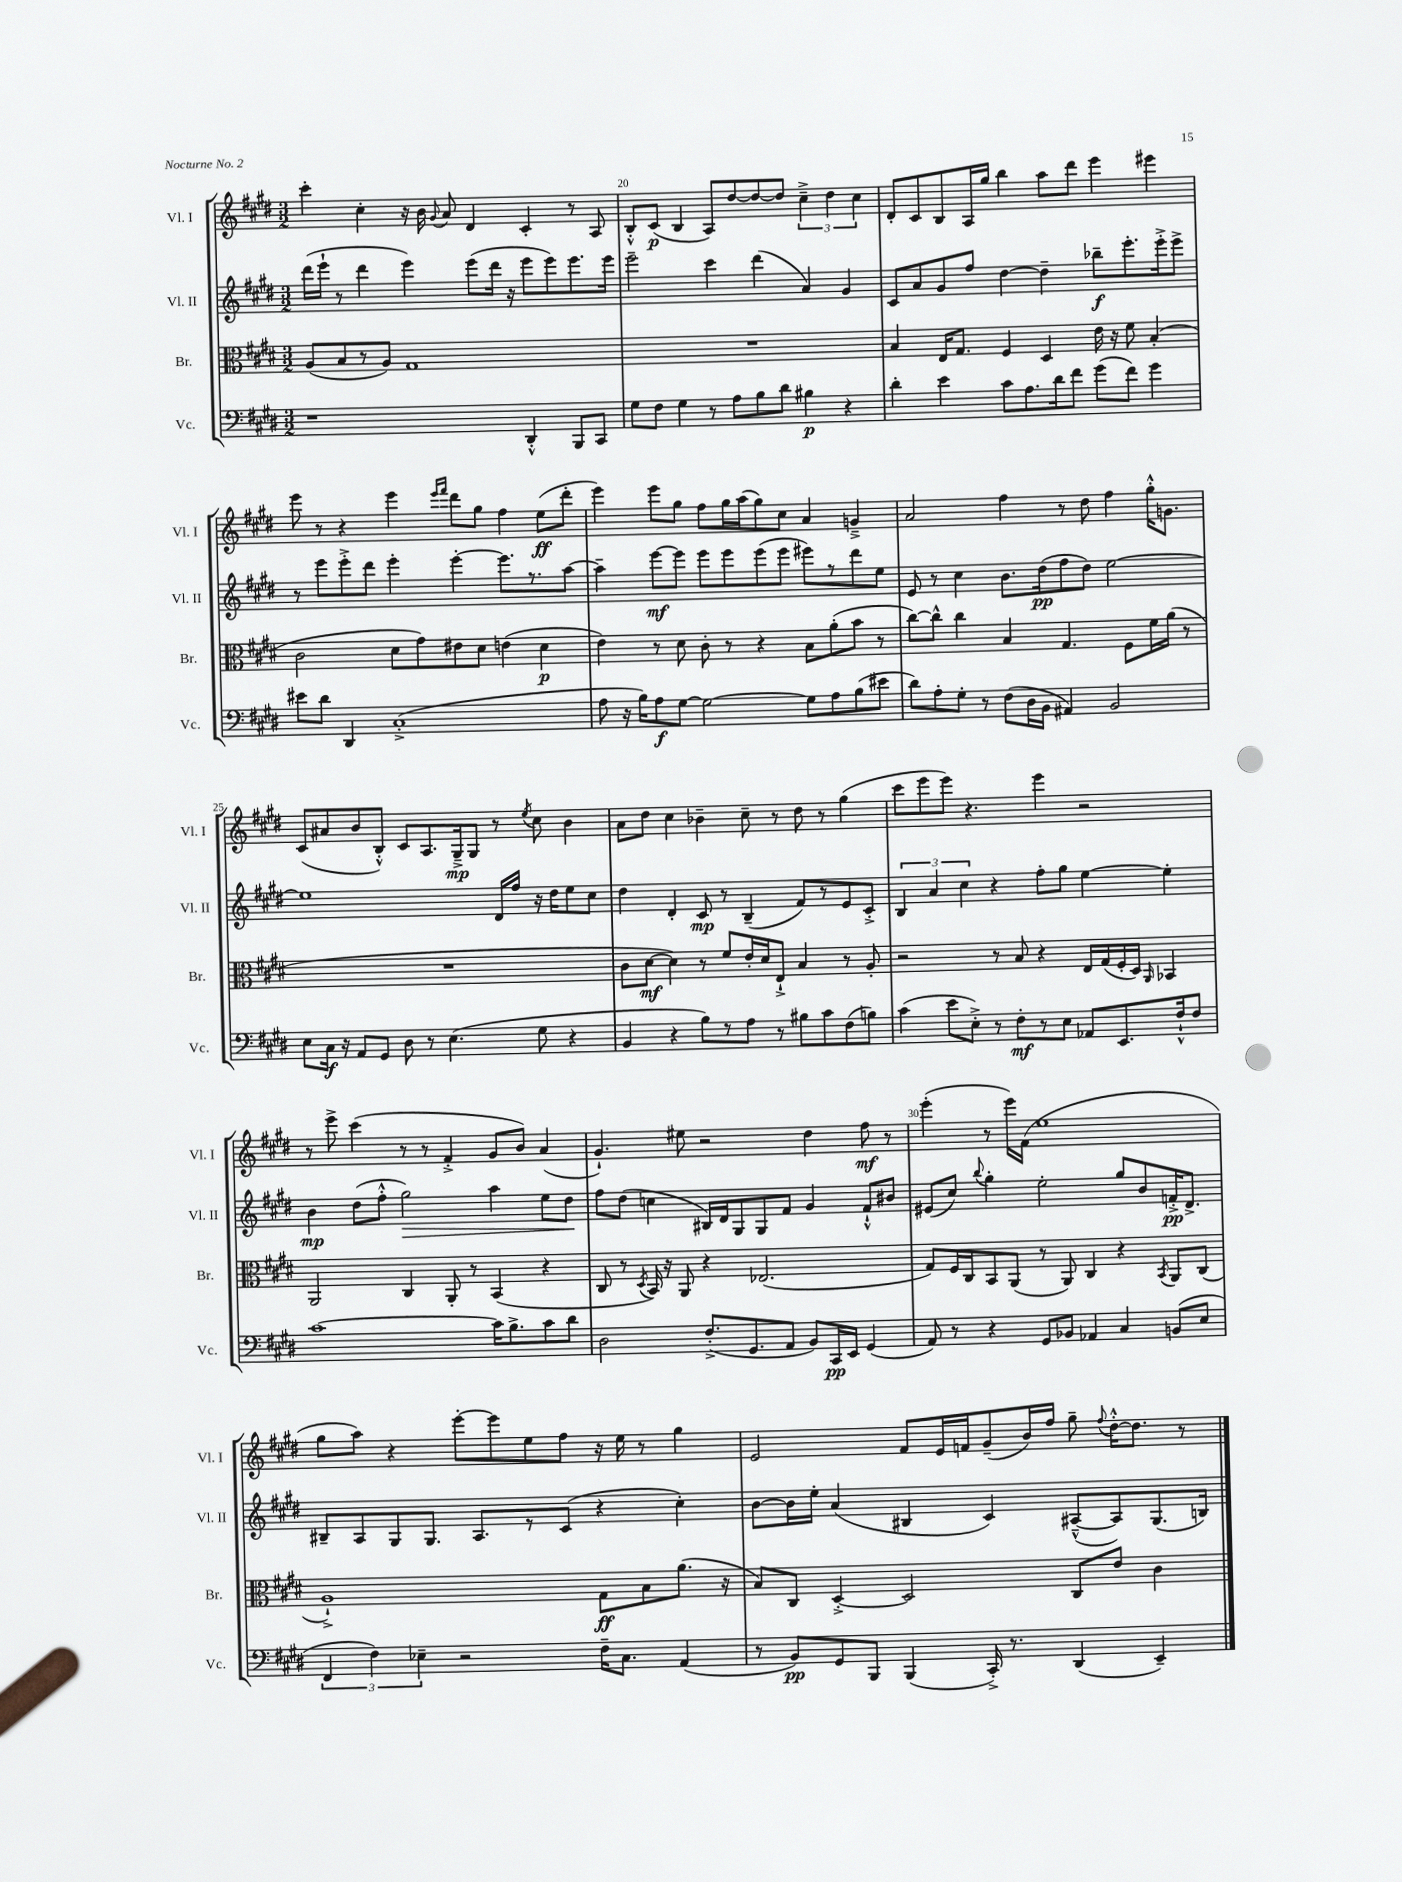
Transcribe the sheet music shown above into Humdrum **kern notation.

**kern	**dynam	**kern	**dynam	**kern	**dynam	**kern	**dynam
*part4	*part4	*part3	*part3	*part2	*part2	*part1	*part1
*staff4	*staff4	*staff3	*staff3	*staff2	*staff2	*staff1	*staff1
*I"Vc.	*	*I"Br.	*	*I"Vl. II	*	*I"Vl. I	*
*I'Vc.	*	*I'Br.	*	*I'Vl. II	*	*I'Vl. I	*
*clefF4	*	*clefC3	*	*clefG2	*	*clefG2	*
*k[f#c#g#d#]	*	*k[f#c#g#d#]	*	*k[f#c#g#d#]	*	*k[f#c#g#d#]	*
*M3/2	*	*M3/2	*	*M3/2	*	*M3/2	*
=19	=19	=19	=19	=19	=19	=19	=19
1r	.	(8A/L	.	(16ddd#\LL	.	4ccc#'\	.
.	.	.	.	16eee`\JJ	.	.	.
.	.	8B/	.	8r	.	.	.
.	.	8r	.	4ddd#\	.	4cc#'\	.
.	.	8A/J)	.	.	.	.	.
.	.	1G#	.	4eee\)	.	16r	.
.	.	.	.	.	.	16b\	.
.	.	.	.	.	.	8qqg#/	.
.	.	.	.	.	.	8a/	.
.	.	.	.	(8eee\L	.	4d#/	.
.	.	.	.	16ddd#\Jk	.	.	.
.	.	.	.	16r	.	.	.
4DD#'^^/	.	.	.	8eee\L	.	4c#'/	.
.	.	.	.	8eee\)	.	.	.
8BBB/L	.	.	.	8.eee\	.	8r	.
8CC#/J	.	.	.	.	.	8A/	.
.	.	.	.	16eee\Jk	.	.	.
=20	=20	=20	=20	=20	=20	=20	=20
8G#\L	.	1.r	.	2eee~\	.	8B'^^/L	.
8F#\J	.	.	.	.	.	(8c#/J	p
4G#\	.	.	.	.	.	4B/	.
8r	.	.	.	4ccc#\	.	8A/L)	.
8A\L	.	.	.	.	.	[8dd#/	.
8B\	.	.	.	(4ddd#\	.	8dd#/_	.
8d#\J	.	.	.	.	.	8dd#/J]	.
4B#X\	p	.	.	4a/)	.	6cc#~^\	.
.	.	.	.	.	.	6dd#\	.
4r	.	.	.	4g#/	.	.	.
.	.	.	.	.	.	6cc#\	.
=21	=21	=21	=21	=21	=21	=21	=21
4d#'\	.	4B/	.	8c#/L	.	8d#'/L	.
.	.	.	.	8a/	.	8c#/	.
4e\	.	16E/KL	.	8g#/	.	8B/	.
.	.	8.G#/J	.	.	.	.	.
.	.	.	.	8ff#/J	.	16A/L	.
.	.	.	.	.	.	16gg#/JJ	.
8c#\L	.	4F#/	.	[4dd#\	.	4bb\	.
8.A\	.	.	.	.	.	.	.
.	.	4D#/	.	4dd#~\]	.	8aa\L	.
16d#\k	.	.	.	.	.	.	.
8f#\J	.	.	.	.	.	8ddd#\J	.
(8g#\L	.	16e\	.	8bb-X~\L	f	4eee\	.
.	.	16r	.	.	.	.	.
8f#\J)	.	8f#\	.	8.eee'\	.	.	.
4g#\	.	(4B'/	.	.	.	4eee#X\	.
.	.	.	.	16eee'^\k	.	.	.
.	.	.	.	8eee^\J	.	.	.
!!LO:LB:g=z
=22	=22	=22	=22	=22	=22	=22	=22
8e#X\L	.	2c#\	.	8r	.	8eee\	.
8d#\J	.	.	.	8eee\L	.	8r	.
4DD#/	.	.	.	8eee'^\	.	4r	.
.	.	.	.	8ddd#\J	.	.	.
(1C#'^	.	8d#\L	.	4eee'\	.	4eee\	.
.	.	8g#\)	.	.	.	.	.
.	.	.	.	.	.	16qqeee/LL	.
.	.	.	.	.	.	16qqfff#/JJ	.
.	.	8e#X\	.	[4eee'\	.	8ddd#\L	.
.	.	8d#\J	.	.	.	8gg#\J	.
.	.	(4en\	.	8.eee\L]	.	4ff#\	.
.	.	.	.	8.r	.	.	.
.	.	4d#\	p	.	.	(8ee\L	ff
.	.	.	.	[8aa\J	.	8ddd#'\J	.
=23	=23	=23	=23	=23	=23	=23	=23
8A\	.	4e\)	.	4aa~\]	.	4eee\)	.
16r	.	.	.	.	.	.	.
16B\KL)	.	.	.	.	.	.	.
8A\	f	8r	.	[8eee\L	mf	8eee\L	.
[8G#\J	.	8d#\	.	8eee\J]	.	8gg#\J	.
2G#\_	.	8c#'\	.	8eee\L	.	8ff#\L	.
.	.	8r	.	8eee\	.	16gg#\L	.
.	.	.	.	.	.	(16aa\J	.
.	.	4r	.	(8eee\	.	8gg#\)	.
.	.	.	.	8eee\J	.	8cc#\J	.
8G#\L]	.	8B\L	.	8eee#X\L)	.	4a/	.
8A\	.	(8a'\	.	8r	.	.	.
(8B\	.	8b\J	.	8ddd#\	.	4gn~^/	.
8e#X\J	.	8r	.	8ee\J	.	.	.
=24	=24	=24	=24	=24	=24	=24	=24
8d#\L)	.	[8cc#\L)	.	8e/	.	2a/	.
8A'\	.	8cc#^^\J]	.	8r	.	.	.
8G#'\J	.	4cc#\	.	4cc#\	.	.	.
8r	.	.	.	.	.	.	.
(8F#\L	.	4B/	.	8.b\L	.	4ff#\	.
16D#\L	.	.	.	.	.	.	.
16BB\JJ	.	.	.	(16dd#\k	pp	.	.
4AA#X/)	.	4.G#/	.	8ff#\	.	8r	.
.	.	.	.	8dd#\J)	.	8dd#\	.
2BB/	.	.	.	[2ee\	.	4ff#\	.
.	.	8F#\L	.	.	.	.	.
.	.	16f#\L	.	.	.	16gg#'^^\KL	.
.	.	(16a\JJ	.	.	.	8.gn\J	.
.	.	8r	.	.	.	.	.
!!LO:LB:g=z
=25	=25	=25	=25	=25	=25	=25	=25
8E\L	.	1.r	.	1ee]	.	(8c#/L	.
16C#\Jk	f	.	.	.	.	8a#X/	.
16r	.	.	.	.	.	.	.
8AA/L	.	.	.	.	.	8b/	.
8GG#/J	.	.	.	.	.	8B'^^/J)	.
8D#\	.	.	.	.	.	8c#/L	.
8r	.	.	.	.	.	8.A/	.
(4.E\	.	.	.	.	.	.	.
.	.	.	.	.	.	16G#~^/k	mp
.	.	.	.	.	.	8G#/J	.
.	.	.	.	16d#/LL	.	8r	.
.	.	.	.	16ff#/JJ	.	.	.
.	.	.	.	.	.	8qee/	.
8G#\	.	.	.	16r	.	8cc#\	.
.	.	.	.	16dd#\KL	.	.	.
4r	.	.	.	8ee\	.	4b\	.
.	.	.	.	8cc#\J	.	.	.
=26	=26	=26	=26	=26	=26	=26	=26
4BB/	.	8c#\L	.	4dd#\	.	8a\L	.
.	.	[8d#\J	mf	.	.	8dd#\J	.
4r	.	4d#\])	.	4d#'/	.	4cc#\	.
8B\L)	.	8r	.	8c#/	mp	4b-X~\	.
8r	.	8f#/L	.	8r	.	.	.
8A\J	.	16e'/L	.	(4B~/	.	8cc#~\	.
.	.	16d#/J	.	.	.	.	.
8r	.	8E`^/J	.	.	.	8r	.
8B#X\L	.	4B/	.	8f#/L)	.	8dd#\	.
8c#\	.	.	.	8r	.	8r	.
(8F#\	.	8r	.	8e/	.	(4gg#\	.
8Bn\J)	.	8A'/	.	8c#'^/J	.	.	.
=27	=27	=27	=27	=27	=27	=27	=27
(4c#\	.	2r	.	6B/	.	8ccc#\L	.
.	.	.	.	.	.	8eee\	.
.	.	.	.	6a/	.	.	.
8e\L	.	.	.	.	.	8eee\J)	.
.	.	.	.	6cc#\	.	.	.
8E'^\J)	.	.	.	.	.	4.r	.
8r	.	8r	.	4r	.	.	.
8F#'\L	mf	8B/	.	.	.	.	.
8r	.	4r	.	8ff#'\L	.	4eee\	.
8E\J	.	.	.	8gg#\J	.	.	.
8AA-X/L	.	16E/LL	.	[4ee\	.	2r	.
.	.	(16G#/	.	.	.	.	.
8.EE/	.	16F#'/	.	.	.	.	.
.	.	16D#/JJ)	.	.	.	.	.
.	.	16qqAA/	.	.	.	.	.
.	.	4BB-X/	.	4ee'\]	.	.	.
16F#`^^/k	.	.	.	.	.	.	.
8F#/J	.	.	.	.	.	.	.
!!LO:LB:g=z
=28	=28	=28	=28	=28	=28	=28	=28
[1c#	.	2AA/	.	4b\	mp	8r	.
.	.	.	.	.	.	8eee^\	.
.	.	.	.	(8dd#\L	.	(4ccc#\	.
.	.	.	.	8ff#'^^\J	.	.	.
!	!	!	!	!	!LO:HP:b	!	!
.	.	4C#/	.	2gg#\)	>	8r	.
.	.	.	.	.	.	8r	.
.	.	8AA'/	.	.	.	4f#'^/	.
.	.	8r	.	.	.	.	.
16c#\KL]	.	(4BB/	.	4aa\	.	8g#/L	.
8.B^\	.	.	.	.	.	.	.
.	.	.	.	.	.	8b/J)	.
8c#\	.	4r	.	8ee\L	.	(4a/	.
8d#\J	.	.	.	8dd#\J	.	.	.
.	.	.	.	.	]	.	.
=29	=29	=29	=29	=29	=29	=29	=29
2D#\	.	8C#/	.	8ff#\L	.	4.g#`/)	.
.	.	8r	.	(8dd#\J	.	.	.
.	.	8qD#/	.	.	.	.	.
.	.	16BB/)	.	4ccn\	.	.	.
.	.	16r	.	.	.	.	.
.	.	8AA/	.	.	.	8ee#X\	.
(8.F#'^/L	.	4r	.	16B#X/LL)	.	2r	.
.	.	.	.	16d#/J	.	.	.
.	.	.	.	8G#/	.	.	.
8.GG#/	.	.	.	.	.	.	.
.	.	(2.E-X/	.	8G#/	.	.	.
8AA/J	.	.	.	8f#/J	.	.	.
8BB/L)	.	.	.	4g#/	.	4dd#\	.
16CC#/L	pp	.	.	.	.	.	.
16EE/JJ	.	.	.	.	.	.	.
(4GG#/	.	.	.	8f#`^^/L	.	8ff#\	mf
.	.	.	.	8b#X/J	.	8r	.
=30	=30	=30	=30	=30	=30	=30	=30
8AA/)	.	8G#/L)	.	(8e#X/L	.	(4eee'\	.
8r	.	16F#/L	.	8cc#/J)	.	.	.
.	.	16C#/J	.	.	.	.	.
.	.	.	.	8qqbb/	.	.	.
4r	.	8BB/	.	4gg#'\	.	8r	.
.	.	(8AA/J	.	.	.	16eee\LL)	.
.	.	.	.	.	.	(16f#\JJ	.
8GG#/L	.	8r	.	2ee'\	.	1ee	.
8BB-X/J	.	8AA/)	.	.	.	.	.
4AA-X/	.	4C#/	.	.	.	.	.
4C#/	.	4r	.	8gg#/L	.	.	.
.	.	.	.	8b/	.	.	.
.	.	8qBB/	.	.	.	.	.
(8BBn/L	.	8AA/L	.	16fn'^/K	pp	.	.
.	.	.	.	8.d#^/J	.	.	.
8E/J	.	(8C#/J	.	.	.	.	.
!!LO:LB:g=z
=31	=31	=31	=31	=31	=31	=31	=31
6FF#/	.	1A`^)	.	8B#X~/L	.	8gg#\L	.
.	.	.	.	8A/	.	8aa\J)	.
6F#\)	.	.	.	.	.	.	.
.	.	.	.	8G#/	.	4r	.
6E-X~\	.	.	.	.	.	.	.
.	.	.	.	8.G#/J	.	.	.
2r	.	.	.	.	.	[8eee'\L	.
.	.	.	.	8.A/L	.	.	.
.	.	.	.	.	.	8eee\]	.
.	.	.	.	8r	.	8ee\	.
.	.	.	.	(8c#/J	.	8ff#\J	.
16F#~\KL	.	8G#\L	ff	4r	.	16r	.
8.C#\J	.	.	.	.	.	16ee\	.
.	.	8B\	.	.	.	8r	.
(4AA/	.	(8.a\J	.	4cc#'\)	.	4gg#\	.
.	.	16r	.	.	.	.	.
=32	=32	=32	=32	=32	=32	=32	=32
8r	.	8B/L)	.	[8b\L	.	2e/	.
8BB/L)	pp	8C#/J	.	16b\L]	.	.	.
.	.	.	.	16ee'\JJ	.	.	.
8GG#/	.	[4D#'^/	.	(4a/	.	.	.
8BBB/J	.	.	.	.	.	.	.
(4BBB/	.	2D#/]	.	4B#X/	.	8f#/L	.
.	.	.	.	.	.	16e/L	.
.	.	.	.	.	.	16fn/J	.
16CC#'^/)	.	.	.	4c#/)	.	(8g#~/	.
8.r	.	.	.	.	.	.	.
.	.	.	.	.	.	16b/L)	.
.	.	.	.	.	.	16ff#/JJ	.
(4DD#/	.	8C#/L	.	([8A#X~^^/L	.	8gg#~\	.
.	.	.	.	.	.	8qqff#/	.
.	.	8e/J	.	8A#/])	.	[16dd#'^^\KL	.
.	.	.	.	.	.	8.dd#\J]	.
4EE~/)	.	4c#\	.	(8.G#/	.	.	.
.	.	.	.	.	.	8r	.
.	.	.	.	16Bn/Jk)	.	.	.
==	==	==	==	==	==	==	==
*-	*-	*-	*-	*-	*-	*-	*-
